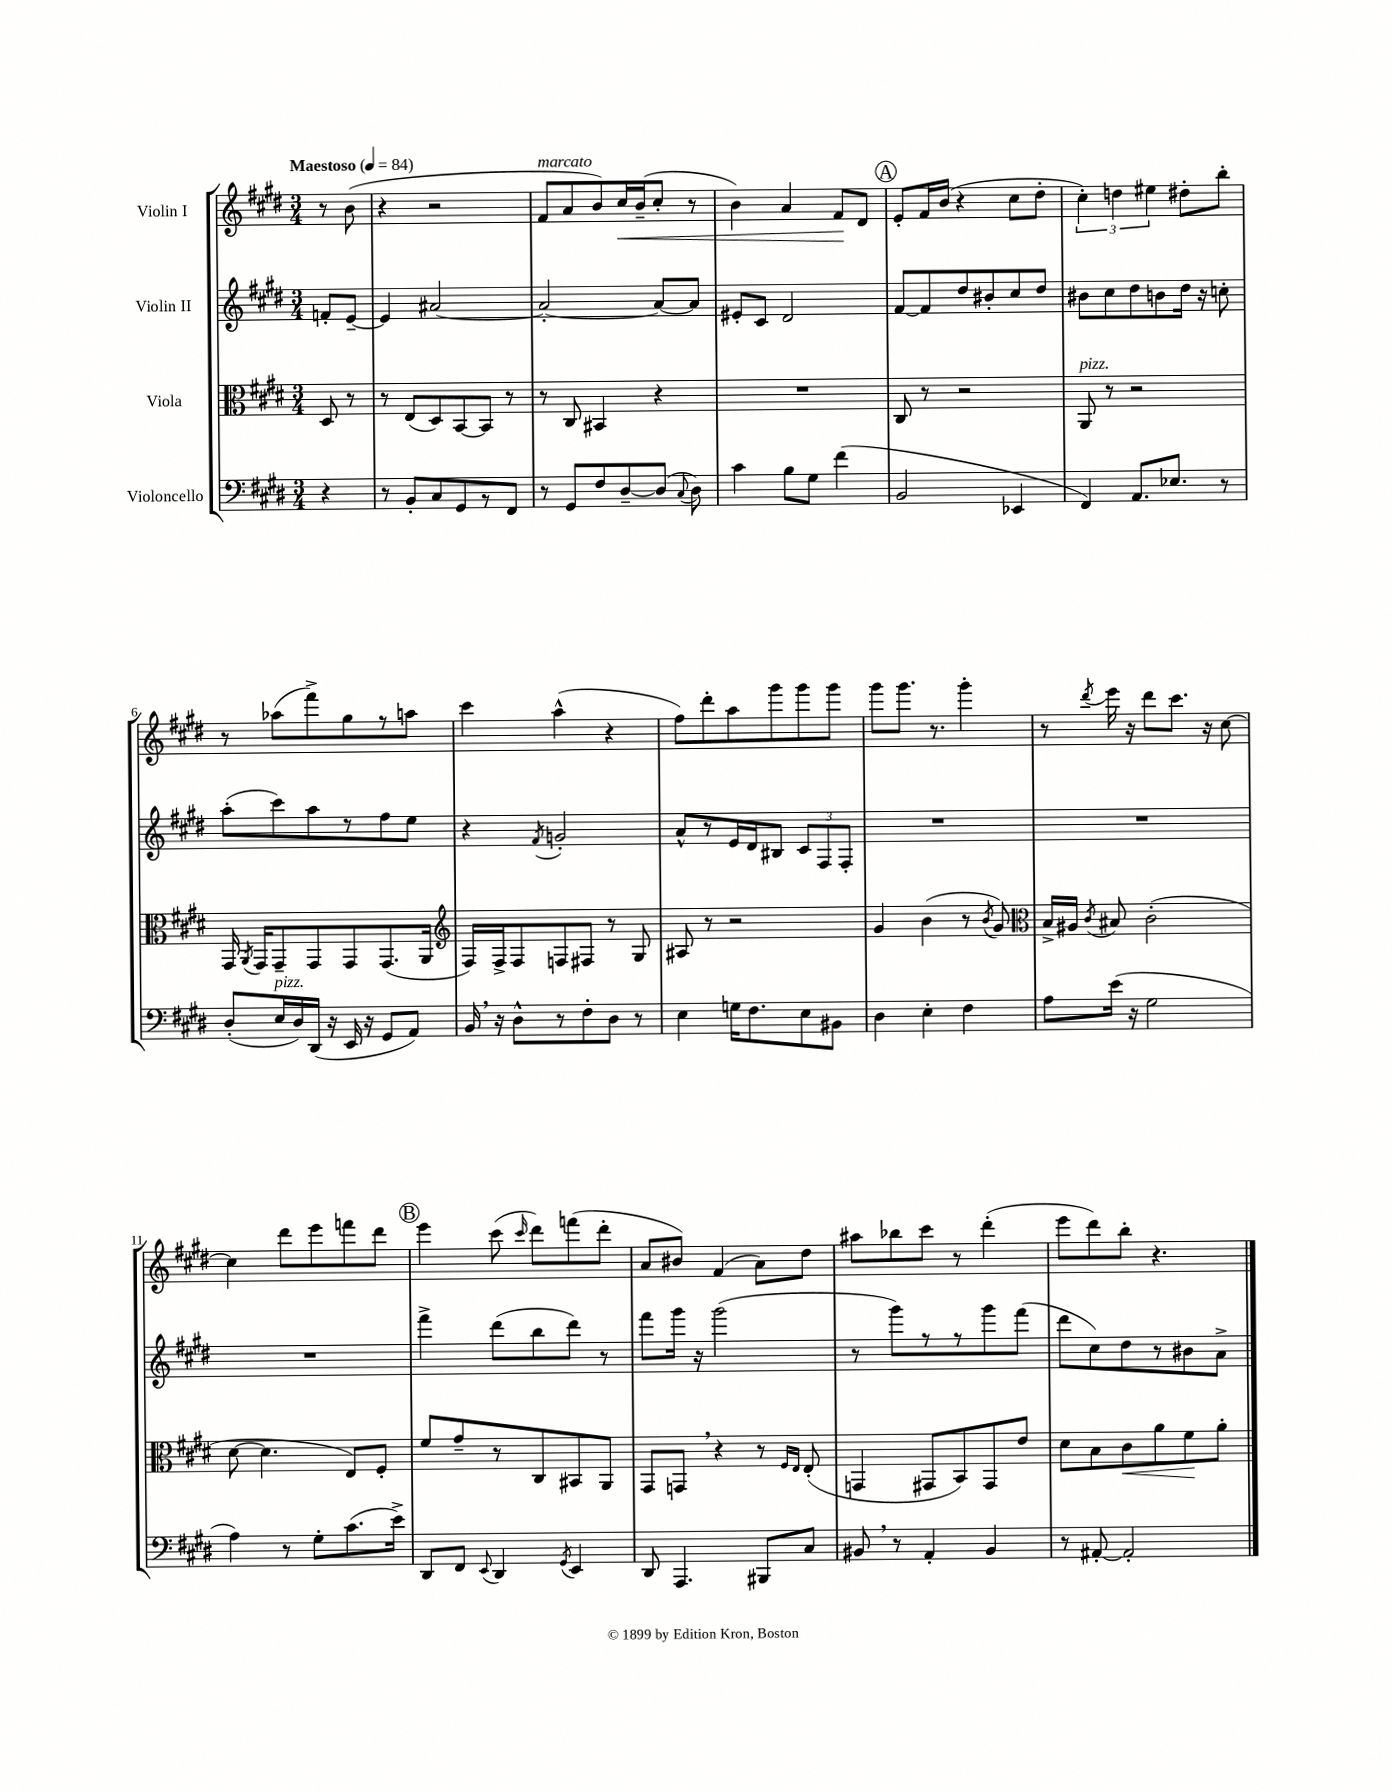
<<
\new StaffGroup <<
\new Staff = "s0" \with { instrumentName = "Violin I" } {
    \clef treble \key e \major \numericTimeSignature \time 3/4 \partial 4 \tempo "Maestoso" 4 = 84
    \autoBeamOff r8 b'8( |
    r4 r2 |
    fis'8[^\markup { \italic "marcato" } a'8 b'8) cis''16\< b'16--( cis''8]-. r8 |
    b'4) a'4 fis'8[\! dis'8] |
    \mark \markup { \circle "A" } e'8[-. fis'16 b'16]( r4 cis''8[ dis''8]-. |
    \tuplet 3/2 { cis''4-.) d''4 eis''4 } dis''8[-. b''8]-. |
    r8 aes''8[( fis'''8->) gis''8 r8 a''8] |
    cis'''4 a''4-^( r4 |
    fis''8[) dis'''8-. a''8 gis'''8 gis'''8 gis'''8] |
    gis'''8[ gis'''8.] r8. gis'''4-. |
    r8 \acciaccatura { dis'''8 } e'''16 r16 dis'''8[ cis'''8.] r16 cis''8~ |
    cis''4 dis'''8[ e'''8 f'''8 dis'''8] |
    \mark \markup { \circle "B" } e'''4 cis'''8( \grace { cis'''16 } dis'''8[) f'''8( dis'''8]-. |
    a'8[ bis'8]) fis'4( a'8[) dis''8] |
    ais''8[ bes''8 cis'''8] r8 dis'''4-.( |
    e'''8[ dis'''8) b''8]-. r4. \bar "|." |
}
\new Staff = "s1" \with { instrumentName = "Violin II" } {
    \clef treble \key e \major \numericTimeSignature \time 3/4 \partial 4
    \autoBeamOff f'8[-. e'8]~-- |
    e'4 ais'2~ |
    ais'2~-. ais'8[~ ais'8] |
    eis'8[-. cis'8] dis'2 |
    \mark \markup { \circle "A" } fis'8[~ fis'8 dis''8 bis'8-. cis''8 dis''8] |
    bis'8[ cis''8 dis''8 b'8 dis''16] r16 c''8-. |
    a''8[-.( cis'''8) a''8 r8 fis''8 e''8] |
    r4 \acciaccatura { fis'8 } g'2-. |
    a'8[-^ r8 e'16 dis'16 bis8] \tuplet 3/2 { cis'8[ fis8 fis8]-. } |
    R2. |
    R2. |
    R2. |
    \mark \markup { \circle "B" } fis'''4-> dis'''8[( b''8 dis'''8]) r8 |
    fis'''8[ gis'''16] r16 gis'''2( |
    r8 gis'''8[) r8 r8 gis'''8 fis'''8]( |
    dis'''8[ cis''8) dis''8 r8 bis'8 a'8]-> \bar "|." |
}
\new Staff = "s2" \with { instrumentName = "Viola" } {
    \clef alto \key e \major \numericTimeSignature \time 3/4 \partial 4
    \autoBeamOff dis8 r8 |
    r8 e8[( dis8) b,8~ b,8] r8 |
    r8 cis8 bis,4 r4 |
    R2. |
    \mark \markup { \circle "A" } cis8 r8 r2 |
    a,8^\markup { \italic "pizz." } r8 r2 |
    gis,16 \acciaccatura { a,8 } gis,16[ gis,8-- gis,8 gis,8 gis,8.( a,16] |
    \clef treble fis16[) fis16-> fis8 f8 fis8] r8 gis8 |
    ais8 r8 r2 |
    gis'4 b'4( r8 \acciaccatura { b'8 } gis'8) |
    \clef alto b16[-> ais16] \acciaccatura { cis'8 } bis8 cis'2-.( |
    dis'8~ dis'4. e8[) fis8]-. |
    \mark \markup { \circle "B" } fis'8[ gis'8-- r8 cis8 bis,8 a,8] |
    gis,8[ g,8] \breathe r4 r8 \grace { fis16[ e16] } e8-.( |
    g,4 gis,8[ b,8) gis,8 e'8] |
    dis'8[ b8 cis'8\< a'8 fis'8\! a'8]-. \bar "|." |
}
\new Staff = "s3" \with { instrumentName = "Violoncello" } {
    \clef bass \key e \major \numericTimeSignature \time 3/4 \partial 4
    \autoBeamOff r4 |
    r8 b,8[-. cis8 gis,8 r8 fis,8] |
    r8 gis,8[ fis8 dis8~-- dis8]( \appoggiatura { cis8 } dis8) |
    cis'4 b8[ gis8] fis'4( |
    \mark \markup { \circle "A" } b,2 ees,4 |
    fis,4) a,8.[ ees8.] r8 |
    dis8[-.( e16^\markup { \italic "pizz." } dis16) dis,16]( r16 e,16 r16 gis,8[ a,8]) |
    b,16 \breathe r16 dis8[-^ r8 fis8-. dis8] r8 |
    e4 g16[ fis8. e8 bis,8] |
    dis4 e4-. fis4 |
    a8[ e'16]( r16 gis2 |
    a4) r8 gis8[-. cis'8.( e'16]->) |
    \mark \markup { \circle "B" } dis,8[ fis,8] \appoggiatura { e,8 } dis,4 \acciaccatura { gis,8 } e,4 |
    dis,8 a,,4. bis,,8[ cis8] |
    bis,8 \breathe r8 a,4-. bis,4 |
    r8 ais,8~-. ais,2-. \bar "|." |
}
>>
>>
